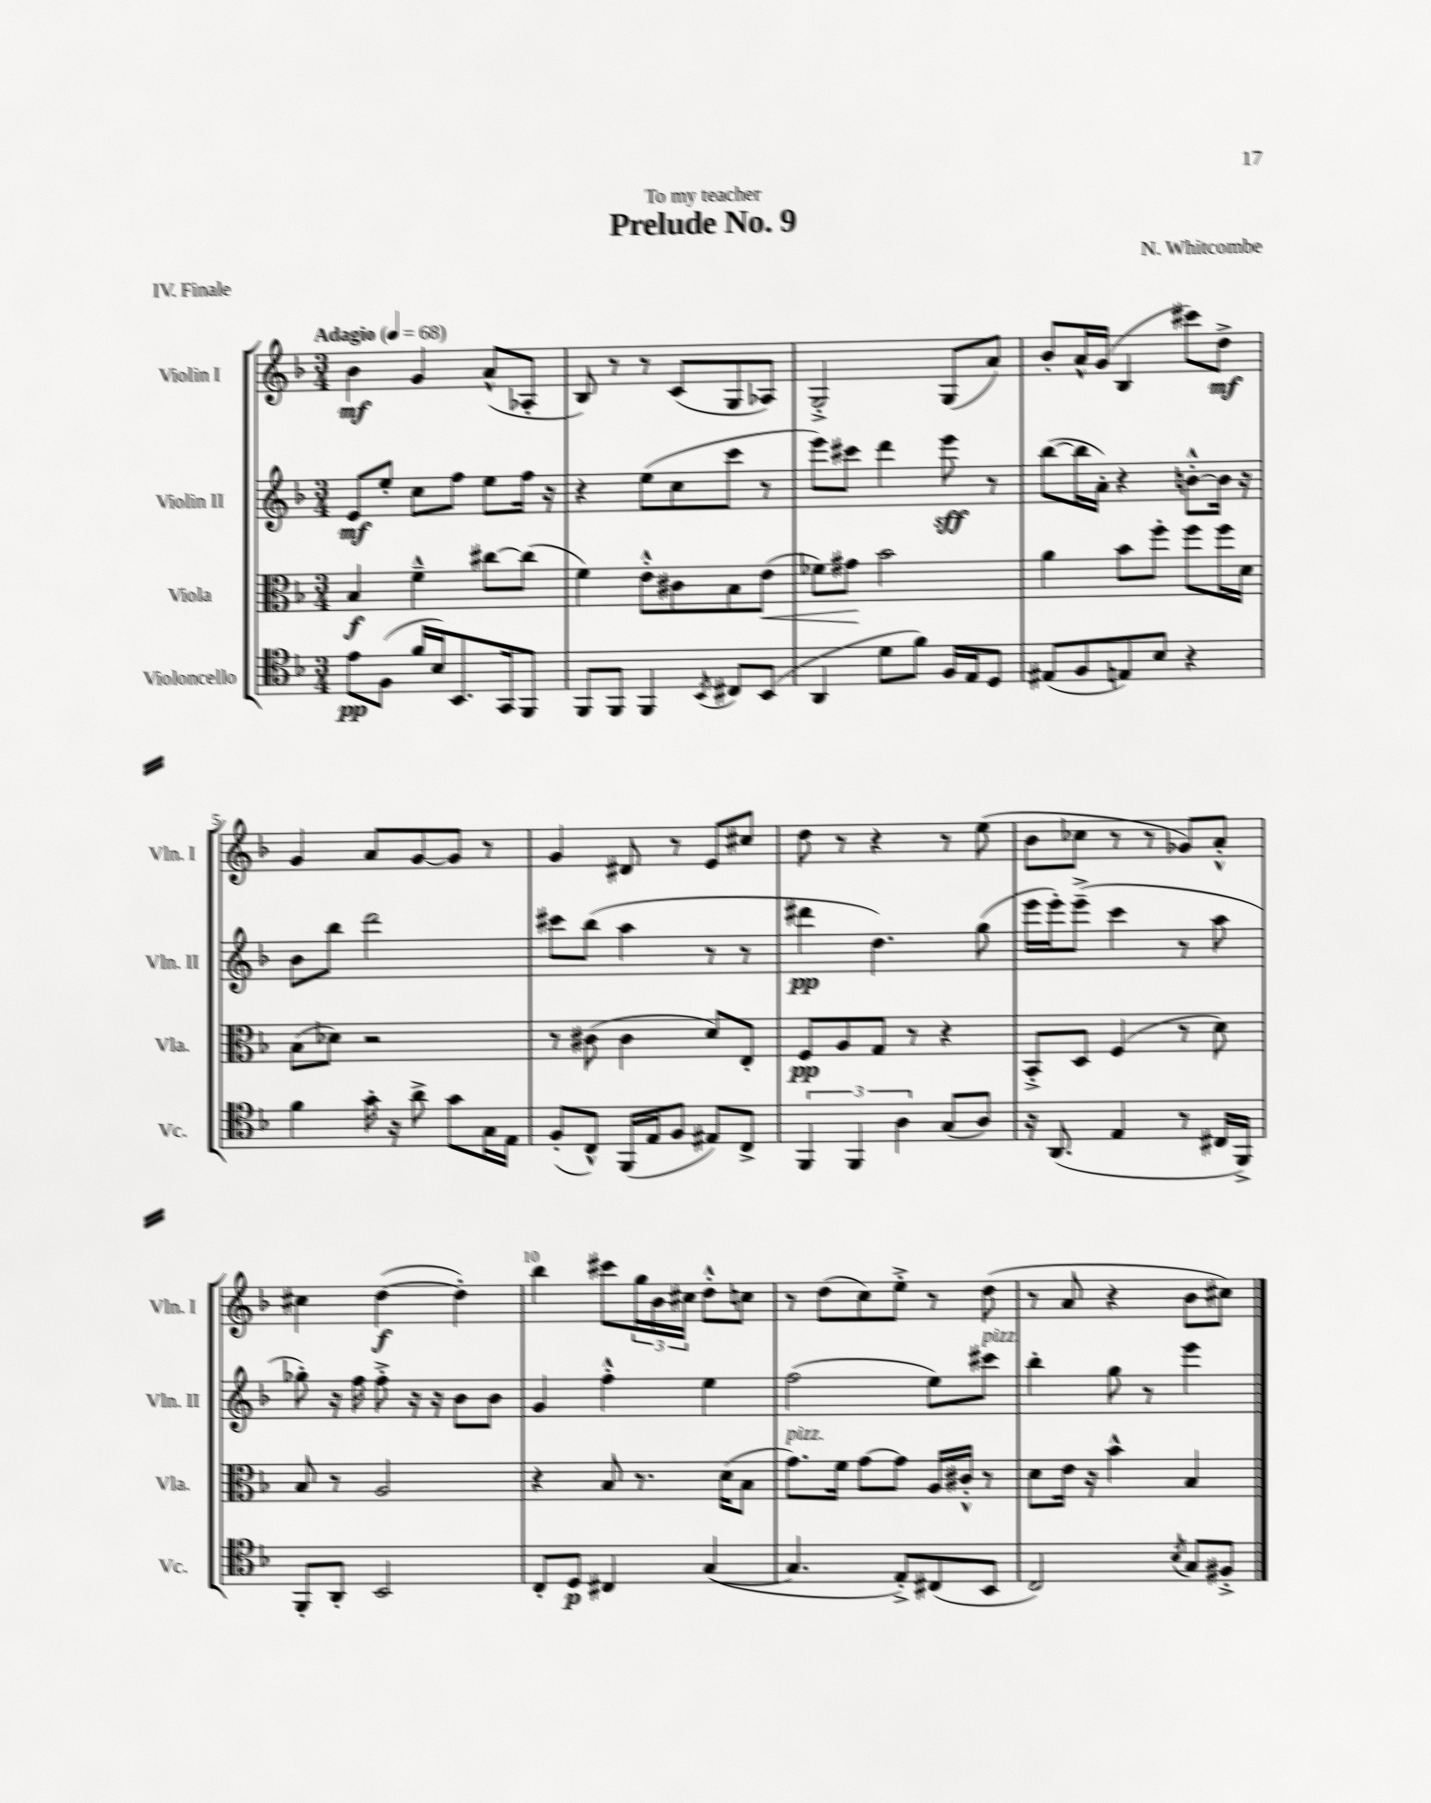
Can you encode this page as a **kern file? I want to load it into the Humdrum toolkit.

**kern	**dynam	**kern	**dynam	**kern	**dynam	**kern	**dynam
*part4	*part4	*part3	*part3	*part2	*part2	*part1	*part1
*staff4	*staff4	*staff3	*staff3	*staff2	*staff2	*staff1	*staff1
*I"Violoncello	*	*I"Viola	*	*I"Violin II	*	*I"Violin I	*
*I'Vc.	*	*I'Vla.	*	*I'Vln. II	*	*I'Vln. I	*
*clefC4	*	*clefC3	*	*clefG2	*	*clefG2	*
*k[b-]	*	*k[b-]	*	*k[b-]	*	*k[b-]	*
*M3/4	*	*M3/4	*	*M3/4	*	*M3/4	*
*MM68	*	*MM68	*	*MM68	*	*MM68	*
=1	=1	=1	=1	=1	=1	=1	=1
!	!	!	!	!	!	!LO:TX:a:B:t=Adagio	!
8e\L	pp	4B-/	f	8e/L	mf	4b-\	mf
(8F\J	.	.	.	8ee'/J	.	.	.
16f/LL	.	4f~^^\	.	8cc\L	.	4g/	.
16B-/J)	.	.	.	.	.	.	.
8.BB-/	.	.	.	8ff\J	.	.	.
.	.	[8cc#X\L	.	8ee\L	.	(8a^^/L	.
16GG/k	.	.	.	.	.	.	.
8FF/J	.	(8cc#\J]	.	16ff\Jk	.	8A-X'/J	.
.	.	.	.	16r	.	.	.
=2	=2	=2	=2	=2	=2	=2	=2
8FF/L	.	4f\)	.	4r	.	8B-/)	.
8FF/J	.	.	.	.	.	8r	.
4FF/	.	8e'^^\L	.	(8ee\L	.	8r	.
.	.	8c#X\	.	8cc\	.	(8c/L	.
8qBB-/	.	.	.	.	.	.	.
8C#X/L	.	8B-\	.	8ccc\J	.	8G/	.
!	!	!	!LO:HP:b	!	!	!	!
(8BB-/J	.	(8e\J	<	8r	.	8A-X/J)	.
=3	=3	=3	=3	=3	=3	=3	=3
4AA/	.	8f-X\L)	.	8eee\L)	.	2G'^/	.
.	.	8g#X\J	.	8ccc#X\J	.	.	.
8d\L	.	2b-\	[	4ddd\	.	.	.
8f\J)	.	.	.	.	.	.	.
16F/LL	.	.	.	8eee\	sff	(8G/L	.
16E/J	.	.	.	.	.	.	.
8D/J	.	.	.	8r	.	8a/J)	.
=4	=4	=4	=4	=4	=4	=4	=4
(8E#X/L	.	4a\	.	([8bb-\L	.	8b-'/L	.
8F/	.	.	.	16bb-\L]	.	16a^^/L	.
.	.	.	.	16a'\JJ)	.	(16g/JJ	.
8En/)	.	8b-\L	.	4r	.	4B-/	.
8B-/J	.	8ff'\J	.	.	.	.	.
4r	.	8ff\L	.	[8bn'^^\L	.	8ccc#X\L)	.
.	.	16ff\L	.	16b\Jk]	.	8dd^\J	mf
.	.	16d\JJ	.	16r	.	.	.
!!LO:LB:g=z
=5	=5	=5	=5	=5	=5	=5	=5
4f\	.	(8B-\L	.	8b-\L	.	4g/	.
.	.	8d-X\J)	.	8bb-\J	.	.	.
16g'\	.	2r	.	2ddd\	.	8a/L	.
16r	.	.	.	.	.	.	.
8a^\	.	.	.	.	.	[8g/	.
8g\L	.	.	.	.	.	8g/J]	.
16G\L	.	.	.	.	.	8r	.
16E\JJ	.	.	.	.	.	.	.
=6	=6	=6	=6	=6	=6	=6	=6
(8F'/L	.	8r	.	8ccc#X\L	.	4g/	.
8C^^/J)	.	(8c#X\	.	(8bb-\J	.	.	.
(16FF/LL	.	4c#\	.	4aa\	.	8d#X/	.
16E/J	.	.	.	.	.	.	.
8F/J	.	.	.	.	.	8r	.
8E#X/L)	.	8d/L)	.	8r	.	8e/L	.
8C^/J	.	8E'/J	.	8r	.	8cc#X/J	.
=7	=7	=7	=7	=7	=7	=7	=7
6FF/	.	8F/L	pp	4ddd#X\	pp	8dd\	.
.	.	8A/	.	.	.	8r	.
6FF/	.	.	.	.	.	.	.
.	.	8G/J	.	4.dd\)	.	4r	.
6A\	.	.	.	.	.	.	.
.	.	8r	.	.	.	.	.
(8G/L	.	4r	.	.	.	8r	.
8A/J)	.	.	.	(8gg\	.	(8ee\	.
=8	=8	=8	=8	=8	=8	=8	=8
16r	.	8BB-'^/L	.	16eee\LL	.	8b-\L	.
(8.AA/	.	.	.	16eee'\J)	.	.	.
.	.	8D/J	.	(8eee~^\J	.	8cc-X\J	.
4E/	.	(4F/	.	4ccc\	.	8r	.
.	.	.	.	.	.	8r	.
8r	.	8r	.	8r	.	8g-X/L)	.
16C#X/LL	.	8d\)	.	8aa\	.	8a'^^/J	.
16FF^/JJ)	.	.	.	.	.	.	.
!!LO:LB:g=z
=9	=9	=9	=9	=9	=9	=9	=9
8FF'/L	.	8B-/	.	8gg-X'\)	.	4cc#X\	.
8AA'/J	.	8r	.	16r	.	.	.
.	.	.	.	16ff\	.	.	.
2BB-/	.	2A/	.	8ff'^\	.	([4dd\	f
.	.	.	.	16r	.	.	.
.	.	.	.	16r	.	.	.
.	.	.	.	8b-\L	.	4dd'\])	.
.	.	.	.	8b-\J	.	.	.
=10	=10	=10	=10	=10	=10	=10	=10
8C'/L	.	4r	.	4g/	.	4bb-\	.
8D/J	p	.	.	.	.	.	.
4C#X/	.	8B-/	.	4ff'^^\	.	8ccc#X\L	.
.	.	8.r	.	.	.	24gg\L	.
.	.	.	.	.	.	24b-\	.
.	.	.	.	.	.	24cc#X\JJ	.
([4G/	.	.	.	4ee\	.	8dd'^^\L	.
.	.	(16d\KL	.	.	.	.	.
.	.	8B-\J	.	.	.	8ccn\J	.
=11	=11	=11	=11	=11	=11	=11	=11
!	!	!LO:TX:a:i:t=pizz.	!	!	!	!	!
4.G/]	.	8.g\L)	.	(2ff\	.	8r	.
.	.	.	.	.	.	(8dd\L	.
.	.	16f\Jk	.	.	.	.	.
.	.	[8g\L	.	.	.	8cc\)	.
8E'^/L)	.	8g\J]	.	.	.	8ee'^\J	.
(8C#X/	.	16A/LL	.	8ee\L)	.	8r	.
.	.	16c#X'^^/JJ	.	.	.	.	.
!	!	!	!	!LO:TX:a:i:t=pizz.	!	!	!
8BB-/J	.	8r	.	8ccc#X\J	.	(8dd\	.
=12	=12	=12	=12	=12	=12	=12	=12
2C/)	.	8d\L	.	4bb-'\	.	8r	.
.	.	16e\Jk	.	.	.	8a/	.
.	.	16r	.	.	.	.	.
.	.	4b-^^\	.	8gg\	.	4r	.
.	.	.	.	8r	.	.	.
8qB-/	.	.	.	.	.	.	.
8G/L	.	4B-/	.	4eee\	.	8b-\L	.
8F#X'^/J	.	.	.	.	.	8cc#X\J)	.
==	==	==	==	==	==	==	==
*-	*-	*-	*-	*-	*-	*-	*-
